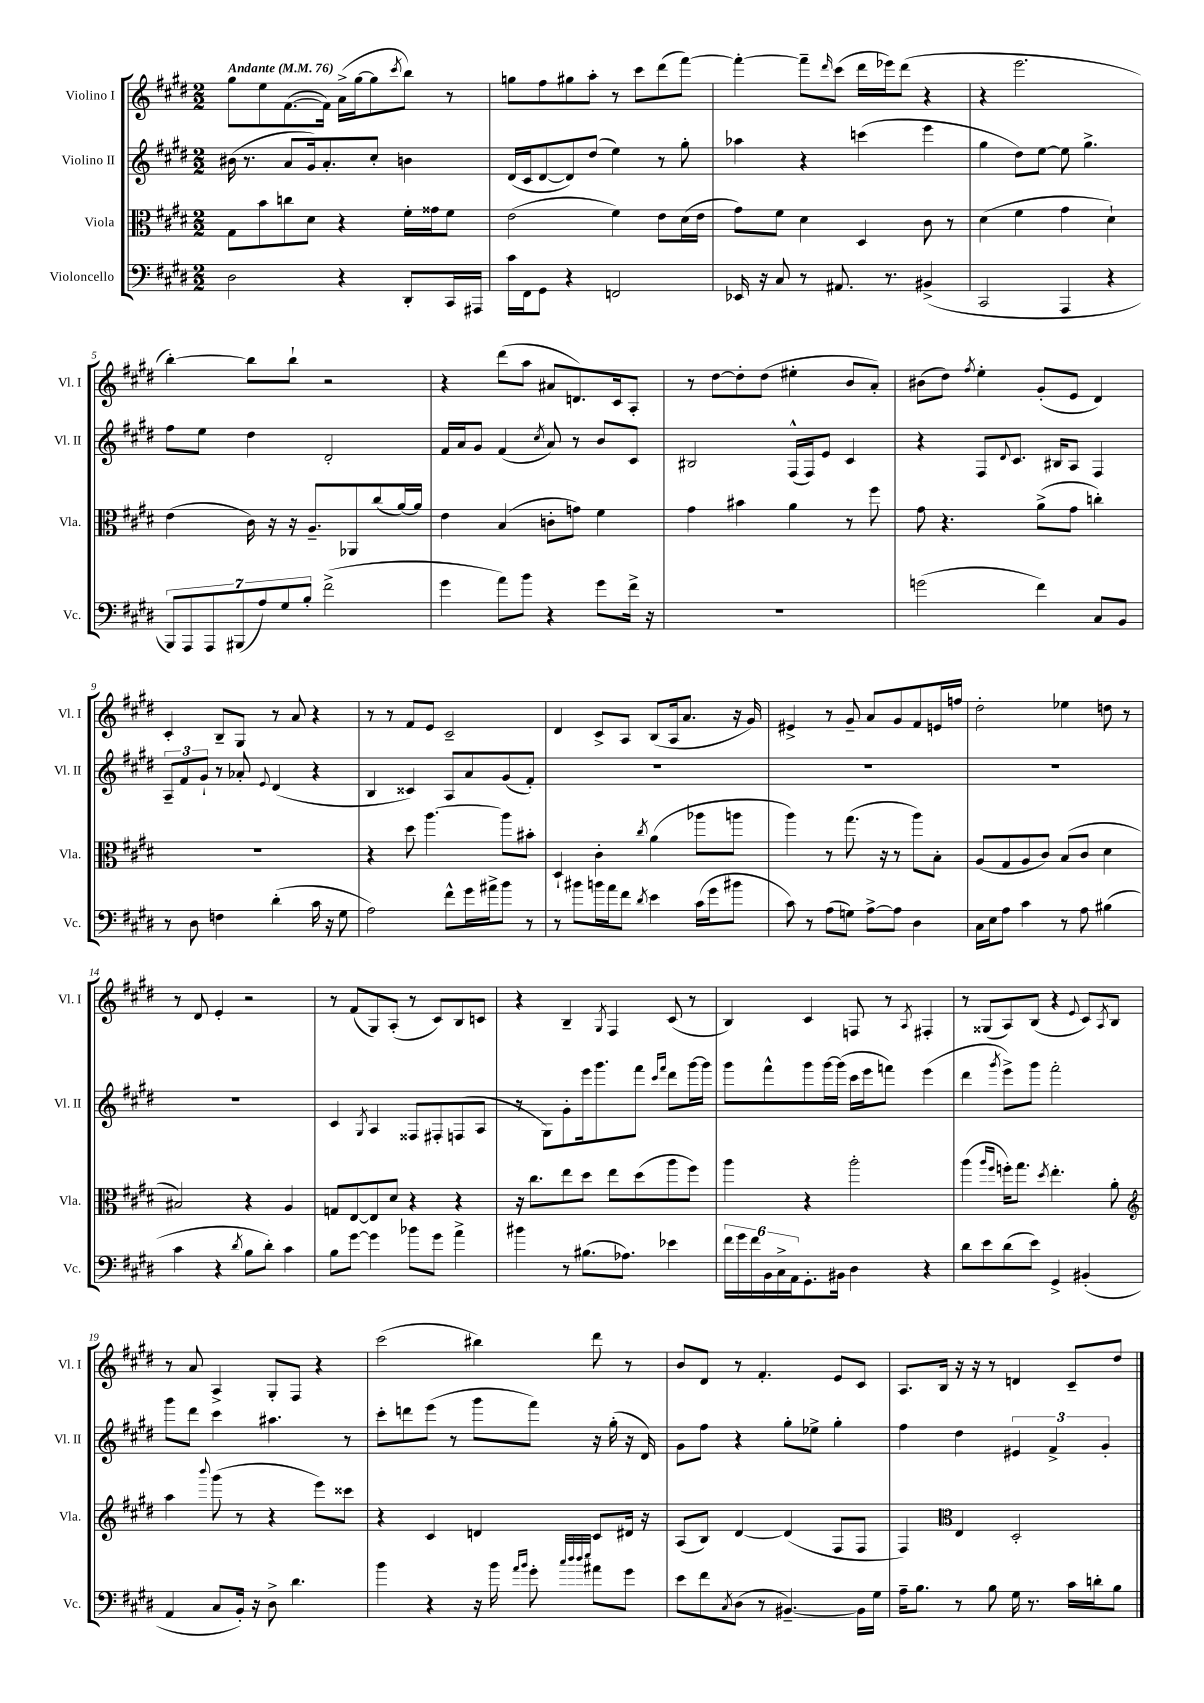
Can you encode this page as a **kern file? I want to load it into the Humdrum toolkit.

**kern	**kern	**kern	**kern
*part4	*part3	*part2	*part1
*staff4	*staff3	*staff2	*staff1
*I"Violoncello	*I"Viola	*I"Violino II	*I"Violino I
*I'Vc.	*I'Vla.	*I'Vl. II	*I'Vl. I
*clefF4	*clefC3	*clefG2	*clefG2
*k[f#c#g#d#]	*k[f#c#g#d#]	*k[f#c#g#d#]	*k[f#c#g#d#]
*M2/2	*M2/2	*M2/2	*M2/2
*MM76	*MM76	*MM76	*MM76
=1	=1	=1	=1
!	!	!	!LO:TX:a:B:t=Andante
2D#\	8G#\L	(16b#X\	8gg#\L
.	.	8.r	.
.	8b\	.	8ee\
.	8ccn\	8a/L	([8.f#\
.	8d#\J	16g#/k)	.
.	.	8.a'/	16f#\Jk])
4r	4r	.	(16a^\LL
.	.	.	[16gg#\J
.	.	8cc#'/J	8gg#\]
.	.	.	8qccc#/
8DD#'/L	16f#'\LL	4bn\	8bb\J)
.	16g##X\J	.	.
16CC#/L	8f#\J	.	8r
16AAA#X/JJ	.	.	.
=2	=2	=2	=2
16c#\LL	(2e\	(16d#/LL	8ggn\L
16FF#\J	.	16c#/J	.
8GG#\J	.	[8d#/	8ff#\
4r	.	8d#/])	8gg#X\
.	.	(8dd#/J	8aa'\J
2FFn/	4f#\)	4ee\)	8r
.	.	.	8ccc#\L
.	8e\L	8r	(8ddd#\
.	(16d#\L	8gg#'\	[8fff#\J)
.	16e\JJ	.	.
=3	=3	=3	=3
16EE-X/	8g#\L)	4aa-X\	4fff#'\_
16r	.	.	.
8C#/	8f#\J	.	.
8r	4d#\	4r	8fff#~\L]
.	.	.	16qqddd#/
8.AA#X/	.	.	(8ccc#\J
.	4D#/	(4cccn\	16ddd#\LL
8.r	.	.	16eee-X\J)
.	.	.	(8ddd#\J
(4BB#X^/	8c#\	4eee\	4r
.	8r	.	.
=4	=4	=4	=4
2CC#/	(4d#\	4gg#\	4r
.	4f#\	8dd#\L)	2.eee\
.	.	[8ee\J	.
4AAA/	4g#\	8ee\]	.
.	.	4.gg#^\	.
4r	4d#`\)	.	.
!!LO:LB:g=z
=5	=5	=5	=5
14BBB/L)	(4e\	8ff#\L	[4bb'\)
14AAA/	.	.	.
.	.	8ee\J	.
14AAA/	.	.	.
(14BBB#X/	.	.	.
.	16c#\)	4dd#\	8bb\L]
14A/)	.	.	.
.	16r	.	.
14G#/	.	.	.
.	16r	.	8bb`\J
14B'/J	.	.	.
.	8.A~/L	.	.
(2f#^\	.	2d#'/	2r
.	8AA-X/	.	.
.	(8cc#/	.	.
.	[16a/L)	.	.
.	16a/JJ]	.	.
=6	=6	=6	=6
4g#\	4e\	16f#/LL	4r
.	.	16a/J	.
.	.	8g#/J	.
8a\L)	(4B/	(4f#/	(8ddd#\L
8b\J	.	.	8aa\J
.	.	8qcc#/	.
4r	8cn'\L	8a/)	8a#X/L
.	8gn\J)	8r	8.dn/)
8g#\L	4f#\	8b/L	.
.	.	.	16c#/k
16f#^\Jk	.	8c#/J	8A'/J
16r	.	.	.
=7	=7	=7	=7
1r	4g#\	2B#X/	8r
.	.	.	[8dd#\L
.	4b#X\	.	8dd#'\]
.	.	.	(8dd#\J
.	4a\	(16F#^^/LL	4ee#X'\
.	.	16F#/J)	.
.	.	8e/J	.
.	8r	4c#/	8b/L
.	8ff#\	.	8a'/J)
=8	=8	=8	=8
(2gn\	8g#\	4r	(8b#X\L
.	4.r	.	8dd#\J)
.	.	.	8qff#/
.	.	8F#/L	4ee'\
.	.	8qqd#/	.
.	.	8.c#/J	.
4f#\)	(8a^\L	.	(8g#'/L
.	.	16B#X/KL	.
.	8g#\J	8A/J	8e/J
8C#/L	4ccn'\)	4F#/	4d#/)
8BB/J	.	.	.
!!LO:LB:g=z
=9	=9	=9	=9
8r	1r	12A~/L	4c#'/
.	.	12f#/	.
8D#\	.	.	.
.	.	12g#`/J	.
4Fn\	.	8r	8B~/L
.	.	8a-X'/	8G#/J
.	.	8qqe/	.
(4d#'\	.	(4d#/	8r
.	.	.	8a/
16c#\	.	4r	4r
16r	.	.	.
8G#\	.	.	.
=10	=10	=10	=10
2A\)	4r	4B/	8r
.	.	.	8r
.	8dd#\	4c##X/)	8f#/L
.	[4.aa\	.	8e/J
8f#^^\L	.	8A/L	2c#~/
16g#\L	.	8a/	.
16a#X^\J	.	.	.
8b\J	8aa\L]	(8g#/	.
8r	8b#X'\J	8f#'/J)	.
=11	=11	=11	=11
8r	4D#`/	1r	4d#/
8b#X\L	.	.	.
16bn\L	4c#'\	.	8c#^/L
16a\J	.	.	.
8f#\J	.	.	8A/J
8qd#/	8qcc#/	.	.
4e\	(4a\	.	(8B/L
.	.	.	16A/k
.	.	.	8.a/J
(16c#\LL	8aa-X\L	.	.
16g#\J	.	.	.
8b#X\J	8aan\J	.	16r
.	.	.	16g#/)
=12	=12	=12	=12
8c#\)	4aa\)	1r	4e#X^/
8r	.	.	.
(8A\L	8r	.	8r
8Gn\J)	(8.gg#\	.	8g#~/
[8A^\L	.	.	8a/L
.	16r	.	.
8A\J]	8r	.	8g#/
4D#\	8aa\L)	.	8f#/
.	8B'\J	.	16en/L
.	.	.	16ffn/JJ
=13	=13	=13	=13
16C#\LL	(8A/L	1r	2dd#'\
16E\J	.	.	.
8A\J	8G#/	.	.
4c#\	8A/	.	.
.	8c#/J)	.	.
8r	(8B/L	.	4ee-X\
8A\	8c#/J	.	.
(4B#X\	4d#\	.	8ddn\
.	.	.	8r
!!LO:LB:g=z
=14	=14	=14	=14
4c#\	2B#X/)	1r	8r
.	.	.	8d#/
4r	.	.	4e'/
8qd#/	.	.	.
8B\L	4r	.	2r
8d#'\J)	.	.	.
4c#\	4A/	.	.
=15	=15	=15	=15
8B\L	8Gn/L	4c#/	8r
[8g#\J	[8E/	.	(8f#/L
.	.	8qG#/	.
4g#\]	8E/]	4A/	8G#/)
.	8d#/J	.	(8A'/J
8b-X\L	4r	8F##X/L	8r
8g#\J	.	8F#X'/	8c#/L)
4a^\	4r	(8Fn/	8B/
.	.	8A/J	8cn/J
=16	=16	=16	=16
4b#X\	16r	8r	4r
.	8.cc#\L	.	.
.	.	8G#\L)	.
8r	8ee\	8g#'\	4B~/
(8.B#X\L	8dd#\J	16eee\k	.
.	.	8.ggg#\	.
.	.	.	8qG#/
.	8ee\L	.	4F#/
8.A-X\J)	.	.	.
.	(8dd#\	8fff#\J	.
.	.	16qqccc#/LL	.
.	.	16qqfff#/JJ	.
4e-X\	8aa\	8ddd#\L	(8c#/
.	8ff#\J)	[16ggg#\L	8r
.	.	16ggg#\JJ]	.
=17	=17	=17	=17
24f#\LL	4aa\	8ggg#\L	4B/)
24g#\	.	.	.
24f#\	.	.	.
24BB\	.	8fff#^^\	.
24C#^\	.	.	.
24AA\J	.	.	.
8.GG#'\	4r	8ggg#\	4c#/
.	.	[16ggg#\L	.
16BB#X\Jk	.	(16ggg#\JJ]	.
4D#\	2aa'\	16ccc#\LL	8Fn/
.	.	16eee\J	.
.	.	8fffn\J)	8r
.	.	.	8qA/
4r	.	(4eee\	4F#X'/
=18	=18	=18	=18
8d#\L	(4aa\	4ddd#\	8r
8e\	.	.	(8G##X/L
.	16qqaa/LL	.	.
.	16qqff#/JJ	8qggg#/	.
(8d#\	16ffn'\KL)	8eee^\L)	8A/)
.	8.gg#\J	.	.
8e\J)	.	8ggg#\J	(8B/J
.	8qdd#/	.	.
4GG#^/	4.ee'\	2fff#'\	4r
.	.	.	8qqe/
(4BB#X'/	.	.	8c#/L)
.	.	.	8qA/
.	8a'\	.	8B/J
!!LO:LB:g=z
=19	=19	=19	=19
*	*clefG2	*	*
4AA/	4aa\	8ggg#\L	8r
.	.	8ddd#\J	8a/
.	8qqbbb/	.	.
8C#/L	(8ggg#\	4ccc#\	4A^/
16BB'/Jk)	8r	.	.
16r	.	.	.
8D#^\	4r	4.aa#X\	8G#'/L
4.d#\	.	.	8F#/J
.	8eee\L)	.	4r
.	8ccc##X\J	8r	.
=20	=20	=20	=20
4b\	4r	8ccc#'\L	(2ccc#\
.	.	8dddn\	.
4r	4c#/	(8eee\J	.
.	.	8r	.
16r	4dn/	8ggg#\L	4bb#X\)
16b\	.	.	.
16qqa/LL	.	.	.
16qqb/JJ	.	.	.
8g#'\	.	8fff#\J)	.
32qqcc#/LLL	.	.	.
32qqdd#/	.	.	.
32qqdd#/	.	.	.
32qqee/JJJ	.	.	.
8a#X\L	8c#/L	16r	8ddd#\
.	.	(16gg#'\	.
8g#\J	16d#X/Jk	16r	8r
.	16r	16d#/)	.
=21	=21	=21	=21
8e\L	(8A/L	8g#\L	8b/L
8f#\	8B/J)	8ff#\J	8d#/J
8qC#/	.	.	.
(8D#\J	[4d#/	4r	8r
8r	.	.	4.f#'/
[4.BB#X~/)	(4d#/]	8gg#'\L	.
.	.	8ee-X^\J	.
.	8F#/L	4gg#'\	8e/L
16BB#\LL]	8F#/J	.	8c#/J
16G#\JJ	.	.	.
=22	=22	=22	=22
16A~\KL	4F#/)	4ff#\	8.A/L
8.B\J	.	.	.
.	.	.	16B/Jk
*	*clefC3	*	*
8r	4E/	4dd#\	16r
.	.	.	16r
8B\	.	.	8r
16G#\	2D#'/	6e#X/	4dn/
8.r	.	.	.
.	.	6f#^/	.
16c#\LL	.	.	8c#~/L
16dn'\J	.	.	.
.	.	6g#'/	.
8B\J	.	.	8dd#/J
==	==	==	==
*-	*-	*-	*-
